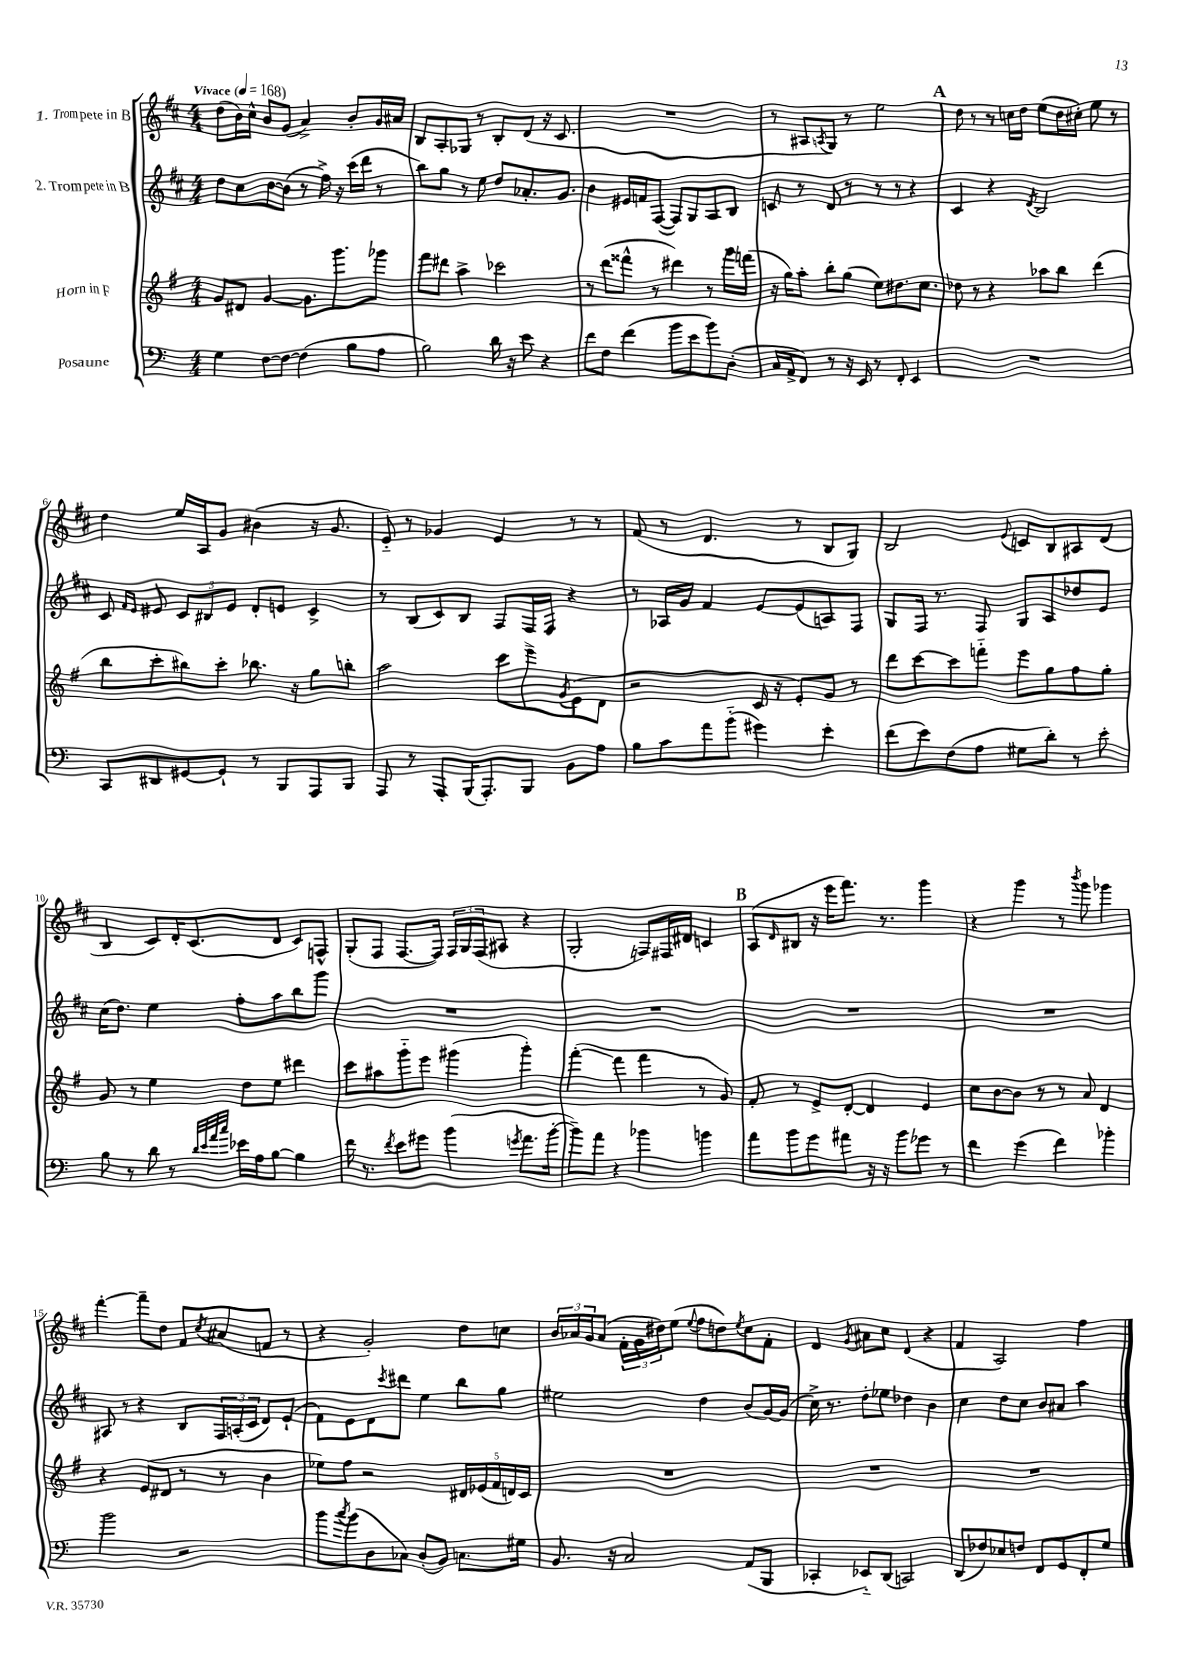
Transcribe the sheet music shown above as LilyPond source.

<<
\new StaffGroup <<
\new Staff = "s0" \with { instrumentName = "1. Trompete in B" } {
    \clef treble \key d \major \numericTimeSignature \time 4/4 \tempo "Vivace" 4 = 168
    d''8( b'16) cis''16-^ b'8 g'8( a'4->) b'8-. g'16 ais'16 |
    b8 a8-. ges8 r8 b8-. d'8( r16 cis'8. |
    R1 |
    r8 ais8 \acciaccatura { a8 } g8) r8 e''2 |
    \mark \markup { \bold "A" } d''8 r8 r8 c''16 d''16 e''8( d''16 cis''16-.) e''8 r8 |
    d''4 e''16 a16 g'8 bis'4( r16 g'8. |
    e'8-_) r8 ges'4 e'4 r8 r8 |
    fis'8( r8 d'4. r8 b8 g8) |
    b2 \appoggiatura { e'8 } c'8 b8 ais8 d'8( |
    b4 cis'8) d'16-. cis'8.( d'8 cis'8) f8-^ |
    g8-.( fis8 fis8.~ fis16) \tuplet 3/2 { fis16 g16 fis16( } ais8 r4 |
    g2-. f8) fis16 dis'16 c'4 |
    \mark \markup { \bold "B" } a8( \grace { d'16 } bis8 r16 e'''16 fis'''8.) r8. g'''4 |
    r4 g'''4 r8 \acciaccatura { b'''8 } g'''8 ges'''4 |
    fis'''4~-. fis'''8-- d''8 fis'8 \acciaccatura { cis''8 } ais'8( f'8 r8 |
    r4 g'2-.) d''8 c''8 |
    \tuplet 3/2 { b'16 aes'16 g'16 } aes'8( \tuplet 3/2 { fis'16-. g'16 dis''16) } e''8( \appoggiatura { e''8 } fis''8 d''8) \acciaccatura { e''8 } cis''8 fis'8-. |
    d'4 \acciaccatura { g'8 } ais'8 cis''8 d'4( r4 |
    fis'4 a2) fis''4 \bar "|." |
}
\new Staff = "s1" \with { instrumentName = "2. Trompete in B" } {
    \clef treble \key d \major \numericTimeSignature \time 4/4
    d''8 cis''8 b'8~ b'8( r8 fis''16->) r16 cis'''16( d'''16 r8 |
    b''8) g''8 r8 e''8 d''8 aes'8.-. g'8. |
    b'4 eis'16 f'16 fis8~( fis8) g8 a8 b8 |
    c'8 r8 d'8 r8 r8 r8 r4 |
    \mark \markup { \bold "A" } cis'4 r4 \acciaccatura { d'8 } b2 |
    cis'8 \grace { fis'16 e'16 } eis'8 \tuplet 3/2 { cis'8 bis8 eis'8 } d'8-. e'8 cis'4-> |
    r8 b8( cis'8) b8 fis8 fis16 fis16 r4 |
    r8 aes16 g'16 fis'4 e'8~ e'8( a8) fis8 |
    g8 fis16 r8. fis8 g8 a8 des''8 e'8 |
    cis''16( d''8.) e''4 fis''8-. a''8 b''8 g'''8 |
    R1 |
    R1 |
    \mark \markup { \bold "B" } R1 |
    R1 |
    ais8 r8 r4 b8 \tuplet 3/2 { fis16 a16-.( cis'16 } d'8) e'8-!( |
    fis'8) e'8 d'8 \acciaccatura { cis'''8 } dis'''8 e''4 b''8 g''8 |
    eis''2 d''4 b'8( g'16~) g'16( |
    cis''16->) r8. d''8-. ees''8 des''4 b'4 |
    cis''4 d''8 cis''8 b'8 ais'8 a''4 \bar "|." |
}
\new Staff = "s2" \with { instrumentName = "Horn in F" } {
    \clef treble \key g \major \numericTimeSignature \time 4/4
    g'8 dis'8 g'4~ g'8. g'''8. ges'''8 |
    fis'''8 dis'''8 a''4-> ces'''2 |
    r8 d'''8( fisis'''8-^ r8 dis'''4) r8 g'''16 f'''16( |
    r16 g''16) a''8-. b''8-. g''8( e''8) dis''8. c''8. |
    \mark \markup { \bold "A" } des''8 r8 r4 aes''8 b''8 d'''4( |
    b''8 c'''8-. bis''8) c'''8-. bes''8. r16 g''8 b''8-. |
    a''2 c'''8 e'''8-> \acciaccatura { g'8 } e'8( d'8 |
    r2 c'16 r16 e'8-.) g'8 r8 |
    d'''8 c'''8~ c'''8 f'''8-_ e'''8 g''8 fis''8 g''8-. |
    g'8 r8 e''4 d''8 e''8 dis'''4 |
    c'''8 ais''8 g'''8-_ e'''8 gis'''4( gis'''4-.) |
    fis'''4~-.( fis'''4 fis'''4 r8 g'8) |
    \mark \markup { \bold "B" } fis'8-. r8 e'8-> d'8~-. d'4 e'4 |
    c''8 b'8~ b'8 r8 r8 a'8 d'4 |
    r4 e'8( dis'8 r8 r8 b'4 |
    ees''8) fis''8 r2 \tuplet 5/4 { dis'16 ees'16( fis'16 d'16) c'16 } |
    R1 |
    R1 |
    R1 \bar "|." |
}
\new Staff = "s3" \with { instrumentName = "Posaune" } {
    \clef bass \key c \major \numericTimeSignature \time 4/4
    g4 f8~ f8~ f4( b8 a8 |
    b2) d'16 r16 e'8 r4 |
    f'8 f8 f'4( b'8 e'8 b'8) d8-.( |
    c16 a,16-> f,8) r8 r16 e,16 r8 f,8-. e,4 |
    \mark \markup { \bold "A" } R1 |
    c,8 dis,8 gis,8~ gis,8-! r8 b,,8 a,,8 b,,8 |
    a,,8 r8 a,,8-. b,,16( a,,8.-.) b,,8 b,8 a8 |
    b8 c'8 a'8 b'8-_( gis'4) e'4-. |
    f'8( e'8) f8( a8 gis8 d'8-.) r8 e'8-. |
    b8 r8 d'8 r8 \grace { d'32 e'32 a'32 c''32 } ees'16 a16 b8~ b4 |
    f'16 r8. \acciaccatura { f'8 } e'8 gis'8 b'4( \acciaccatura { g'8 } a'8. b'16~-. |
    b'8--) a'8 r4 bes'4 b'4 |
    \mark \markup { \bold "B" } a'8 b'8 g'8 ais'8 r16 r16 b'8 ges'8 r8 |
    f'4 g'4( f'4) bes'4-. |
    b'2 r2 |
    b'8 \acciaccatura { c''8 } b'8( d8 ces8) d8-.( b,8) c8. gis16 |
    b,8. r16 c2 a,8( b,,8 |
    ces,4-. ees,8-_) d,8( c,2) |
    d,8( fes8) ees8 f8 f,8 g,8 f,8-. g8 \bar "|." |
}
>>
>>
